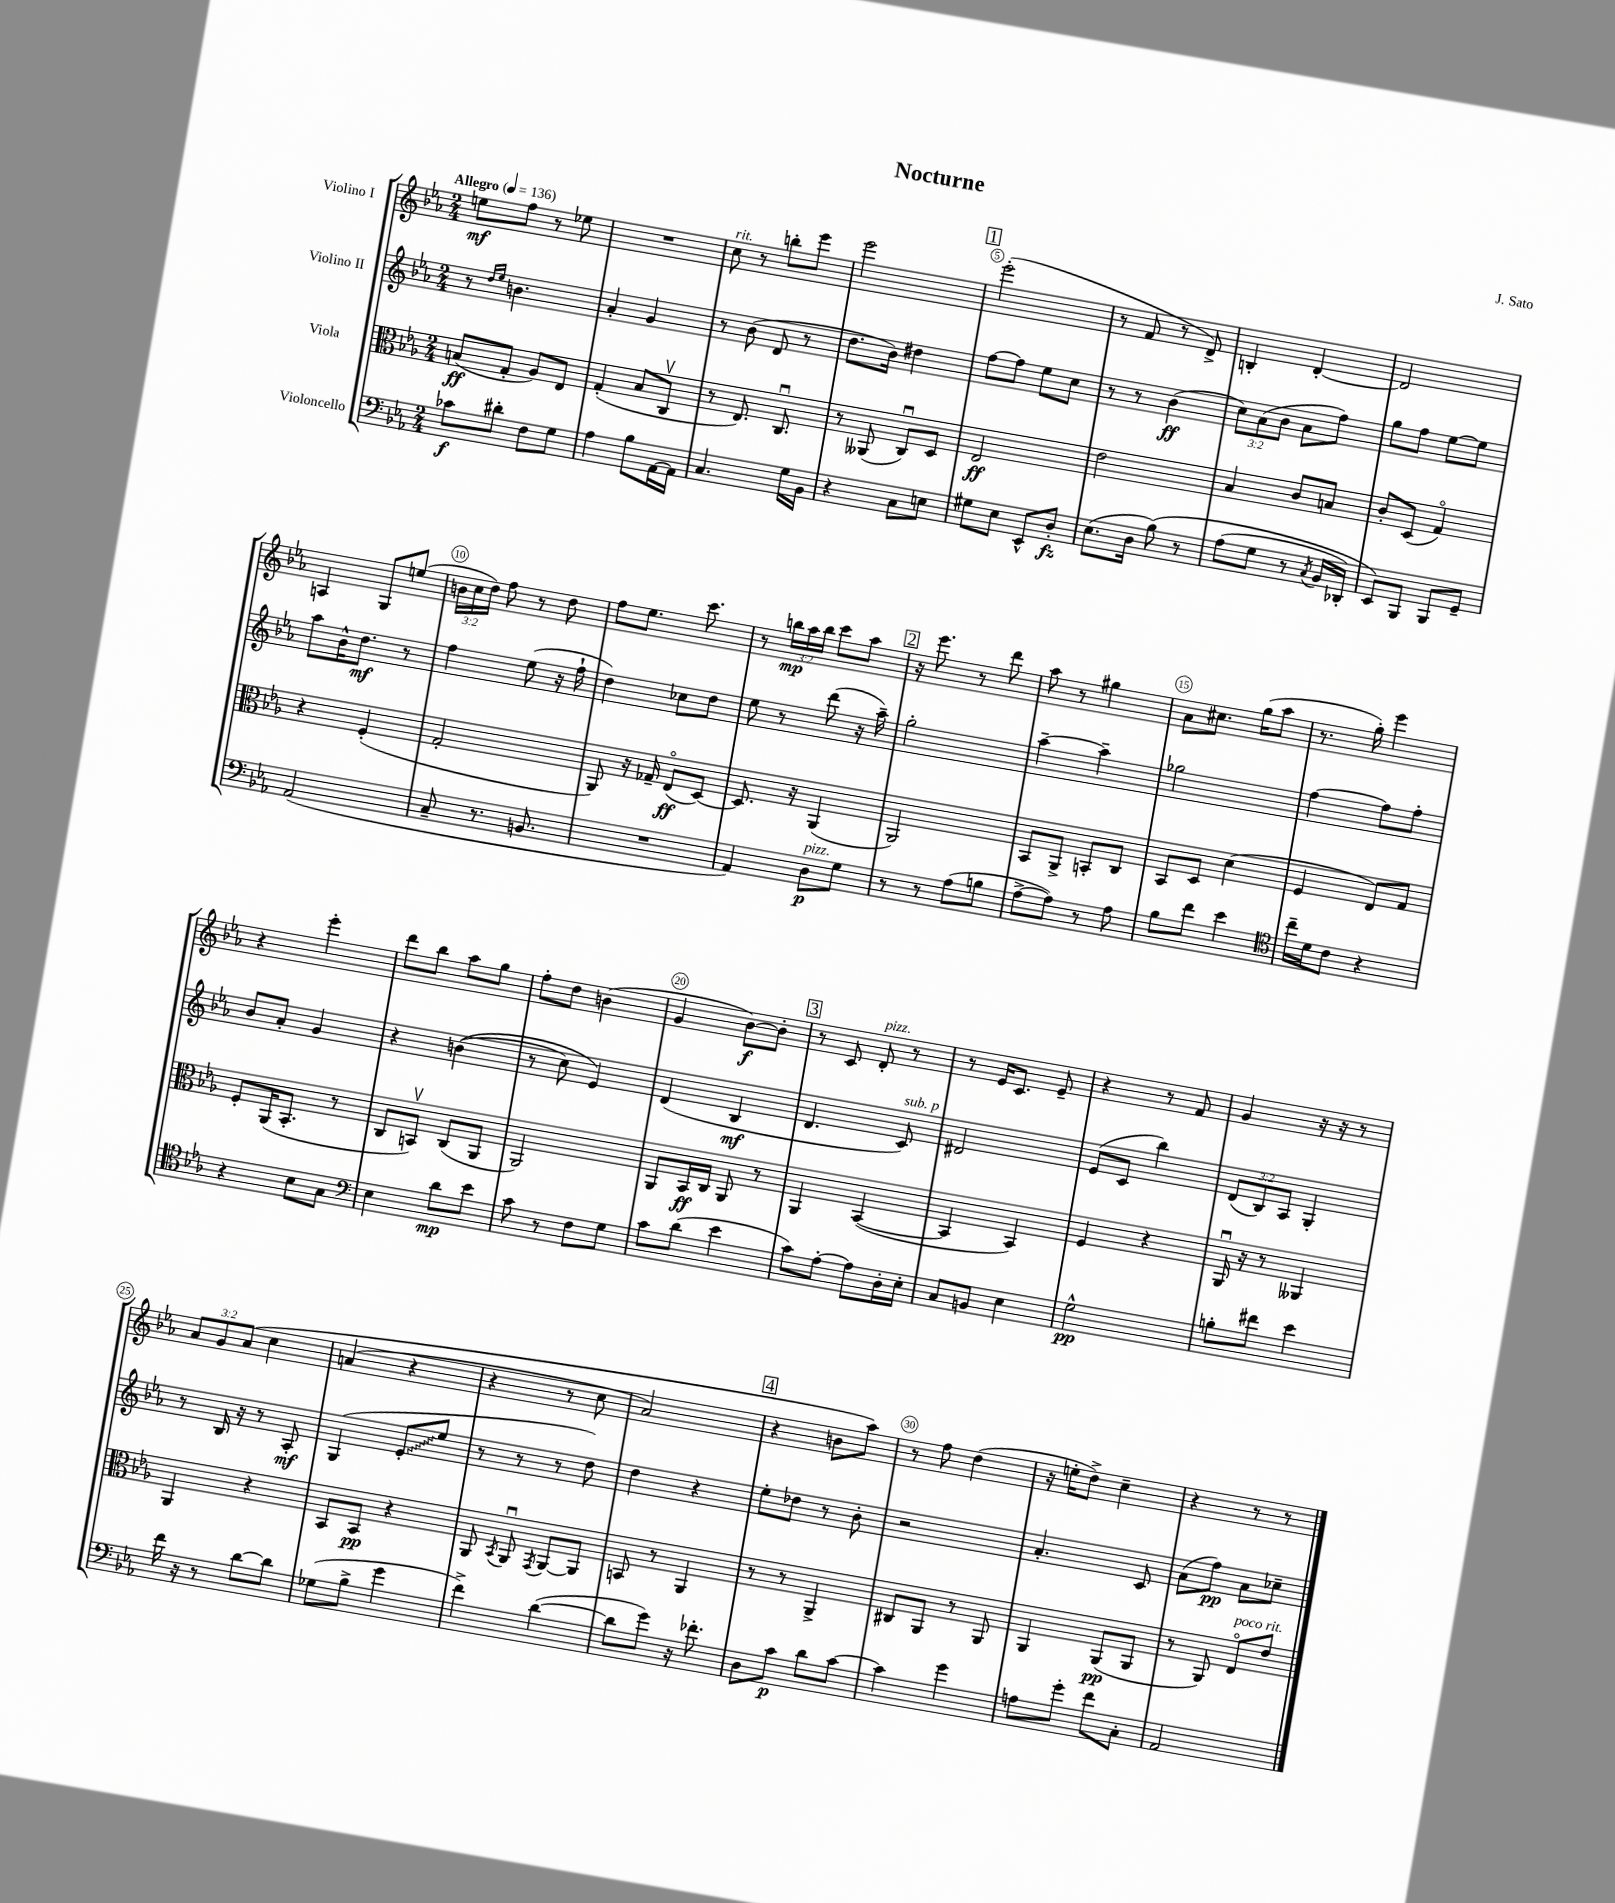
\header { title = "Nocturne" composer = "J. Sato" }
<<
\new StaffGroup <<
\new Staff = "s0" \with { instrumentName = "Violino I" } {
    \clef treble \key ees \major \numericTimeSignature \time 2/4 \override Staff.TupletNumber.text = #tuplet-number::calc-fraction-text \tempo "Allegro" 4 = 136
    \autoBeamOff e''8[\mf f''8] r8 ees''8 |
    R2 |
    c''8^\markup { \italic "rit." } r8 b''8[-. ees'''8] |
    ees'''2 |
    \mark \markup { \box "1" } ees'''2-.( |
    r8 f'8 r8 d'8->) |
    b4-. d'4~-. |
    d'2 |
    a4 g8[ e''8]( |
    \tuplet 3/2 { b'16[ c''16 d''16]) } f''8 r8 d''8 |
    f''8[ ees''8.] c'''8. |
    r8 \tuplet 3/2 { b''16[\mp aes''16 b''16] } c'''8[ aes''8] |
    \mark \markup { \box "2" } r16 ees'''8. r8 d'''8 |
    aes''8 r8 gis''4 |
    aes'8[ cis''8.] g''16[( aes''8] |
    r8. g''16-.) ees'''4 |
    r4 ees'''4-. |
    d'''8[ bes''8] aes''8[ g''8] |
    f''8[-. d''8] b'4( |
    g'4 bes'8[~\f) bes'8]-. |
    \mark \markup { \box "3" } r8 c'8 d'8-.^\markup { \italic "pizz." } r8 |
    r8 ees'16[ c'8.] ees'8-- |
    r4 r8 f'8 |
    g'4 r16 r16 r8 |
    \tuplet 3/2 { aes'8[ g'8 aes'8]\( } c''4 |
    a'4( r4 |
    r4 r8 c''8 |
    aes'2) |
    \mark \markup { \box "4" } r4 b'8[ aes''8]\) |
    r8 f''8 d''4( |
    r16 e''16[-. d''8]->) c''4-- |
    r4 r8 r8 \bar "|." |
}
\new Staff = "s1" \with { instrumentName = "Violino II" } {
    \clef treble \key ees \major \numericTimeSignature \time 2/4 \override Staff.TupletNumber.text = #tuplet-number::calc-fraction-text
    \autoBeamOff r8 \grace { d''16[ ees''16] } b'4. |
    aes'4-. g'4 |
    r8 bes'8( d'8 r8 |
    d''8.[ bes'16]) dis''4 |
    \mark \markup { \box "1" } f''8[~ f''8] ees''8[ c''8] |
    r8 r8 bes'4\ff( |
    \tuplet 3/2 { c''8[) aes'8( bes'8] } aes'8[ f''8]) |
    g''8[ f''8] ees''8[~ ees''8] |
    aes''8[ bes'16-^ d''8.]\mf r8 |
    f''4 ees''8( r16 f''16-! |
    d''4) ces''8[ d''8] |
    ees''8 r8 d'''8( r16 aes''16--) |
    \mark \markup { \box "2" } g''2-. |
    aes''4~-- aes''4-- |
    ges''2 |
    f''4~ f''8[ f''8]-. |
    bes'8[ aes'8]-. g'4 |
    r4 b'4(\( |
    r8 c''8) ees'4\) |
    d'4( bes4\mf |
    \mark \markup { \box "3" } d'4. c'8^\markup { \italic "sub. p" }) |
    dis'2 |
    ees'8[( c'8] bes''4) |
    \tuplet 3/2 { d'8[( bes8) aes8] } g4-. |
    r8 bes16 r16 r8 aes8-.\mf |
    g4( \once \override Glissando.style = #'zigzag ees'8[-.\glissando ees''8] |
    r8 r8 r8 d''8) |
    d''4 r4 |
    \mark \markup { \box "4" } ees''8[-. des''8] r8 bes'8-. |
    r2 |
    aes'4.-. c'8 |
    aes'8[( f''8]\pp) aes'8[ ces''8]-- \bar "|." |
}
\new Staff = "s2" \with { instrumentName = "Viola" } {
    \clef alto \key ees \major \numericTimeSignature \time 2/4
    \autoBeamOff b8[\ff( g8]-. aes8[) ees8] |
    g4-.( bes8[ c8]\upbow |
    r8 ees8.) c8.\downbow |
    r8 aeses,8( c8[\downbow) d8] |
    \mark \markup { \box "1" } ees2\ff |
    ees'2 |
    bes4 c'8[ b8] |
    c'8[-. d8]( g4\flageolet) |
    r4 f4-.( |
    g2-. |
    aes,8) r16 ges16-- ees8[\flageolet\ff( d8]~) |
    d8. r16 aes,4( |
    \mark \markup { \box "2" } aes,2) |
    bes,8[ aes,8]-> b,8[-. c8] |
    bes,8[ d8] d'4( |
    f4 ees8[) g8] |
    f8[-. aes,16( bes,8.]-. r8 |
    c8[ b,8]\upbow) c8[( aes,8] |
    aes,2) |
    aes,8[ bes,16\ff c16] aes,8 r8 |
    \mark \markup { \box "3" } aes,4 bes,4~( |
    bes,4 bes,4) |
    f4 r4 |
    aes,16\downbow r16 r8 aeses,4 |
    aes,4 r4 |
    bes,8[ bes,8]\pp r4 |
    aes,8 \acciaccatura { bes,8 } aes,8\downbow \acciaccatura { g,8 } aes,8[~ aes,8] |
    b,8 r8 aes,4 |
    \mark \markup { \box "4" } r8 r8 aes,4-> |
    cis8[ aes,8] r8 aes,8 |
    aes,4 aes,8[\pp( aes,8] |
    r8 aes,8) ees8[\flageolet^\markup { \italic "poco rit." } ees'8] \bar "|." |
}
\new Staff = "s3" \with { instrumentName = "Violoncello" } {
    \clef bass \key ees \major \numericTimeSignature \time 2/4
    \autoBeamOff ces'8[\f dis'8]-. f8[ g8] |
    aes4 bes8[ aes,16~ aes,16] |
    c4. g16[ bes,16] |
    r4 c8[ e8] |
    \mark \markup { \box "1" } gis8[ ees8] ees,8[-^ d8]-.\fz |
    ees8.[( d16] bes8)\( r8 |
    aes8[( g8] r8 \acciaccatura { c8 } bes,16[ des,16]-.) |
    ees,8[\) bes,,8] bes,,8[ g,8]-- |
    aes,2( |
    c8-- r8. b,8. |
    R2 |
    aes,4) d8[\p^\markup { \italic "pizz." } g8] |
    \mark \markup { \box "2" } r8 r8 aes8[( b8] |
    aes8[~-> aes8]) r8 aes8 |
    bes8[ f'8] ees'4 |
    \clef tenor c''16[-- d'16 c'8] r4 |
    r4 bes8[ g8] |
    \clef bass ees4 d'8[\mp ees'8] |
    c'8 r8 f8[ g8] |
    c'8[ d'8]( ees'4 |
    \mark \markup { \box "3" } c'8[) aes8]~-. aes8[ d16-. ees16]-. |
    c8[ b,8] ees4 |
    g2-^\pp |
    b8[-. fis'8] ees'4 |
    f'16 r16 r8 d'8[~ d'8] |
    ges8[( bes8]-> g'4 |
    f'4->) d'4~( |
    d'8[ g'8]) r16 fes'8.-. |
    \mark \markup { \box "4" } d8[ c'8]\p d'8[ c'8]~ |
    c'4 g'4 |
    a8[ g'8]-. f'8[ c8]-. |
    aes,2 \bar "|." |
}
>>
>>
\layout { \context { \Score \override BarNumber.break-visibility = ##(#f #t #t) barNumberVisibility = #(every-nth-bar-number-visible 5) \override BarNumber.stencil = #(make-stencil-circler 0.1 0.3 ly:text-interface::print) } }
